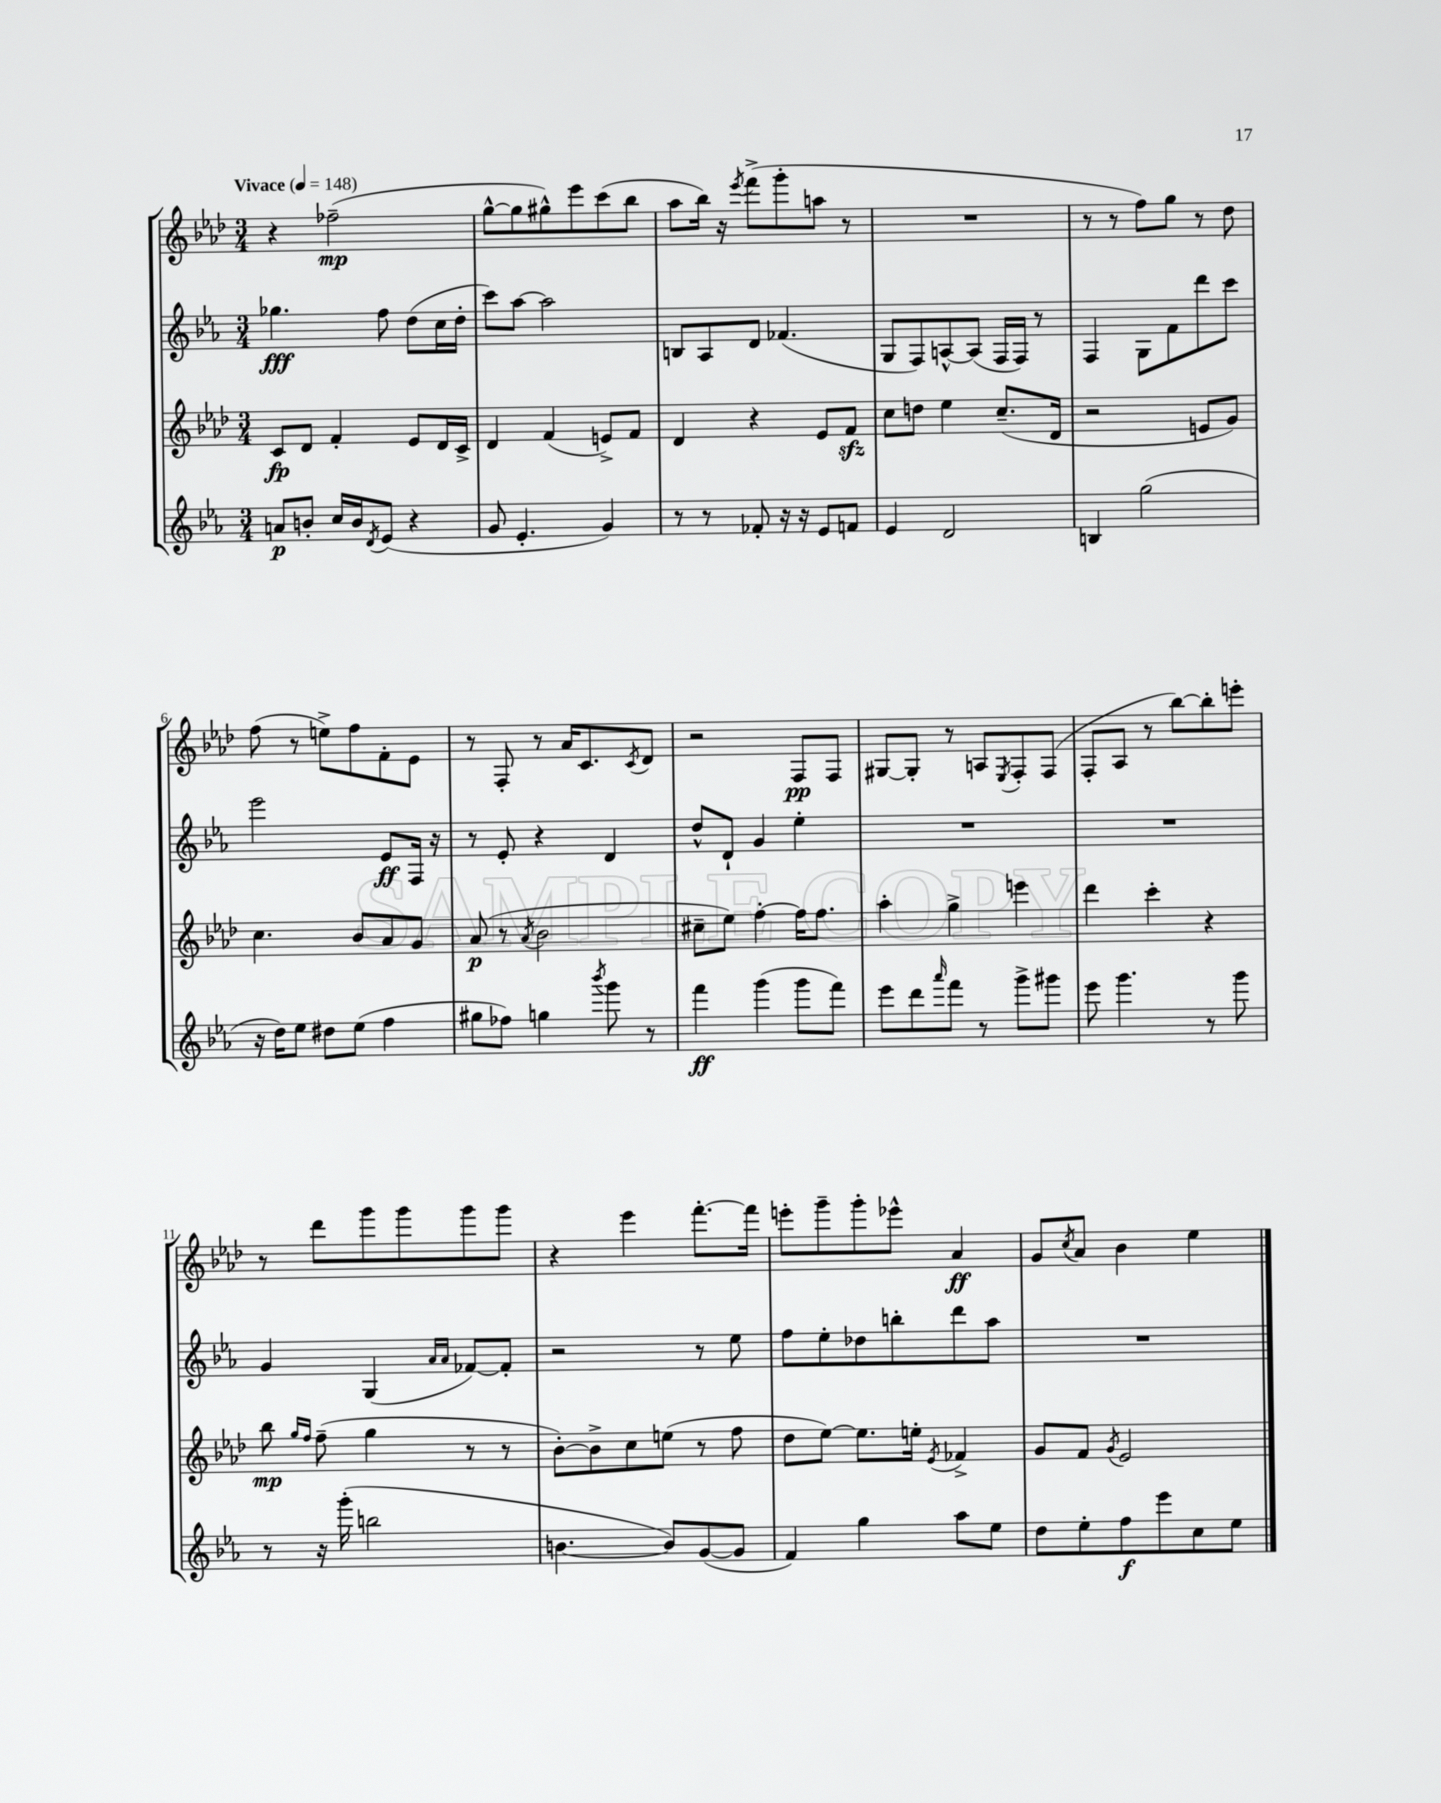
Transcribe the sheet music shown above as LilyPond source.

<<
\new StaffGroup <<
\new Staff = "s0" {
    \clef treble \key aes \major \numericTimeSignature \time 3/4 \tempo "Vivace" 4 = 148
    r4 fes''2--\mp( |
    g''8~-^ g''8 gis''8-^) ees'''8 c'''8( bes''8 |
    aes''8 bes''16) r16 \acciaccatura { ees'''8 } f'''8->( g'''8-. a''8 r8 |
    R2. |
    r8 r8 f''8) g''8 r8 des''8 |
    f''8( r8 e''8->) f''8 f'8-. ees'8 |
    r8 f8-. r8 aes'16 c'8. \acciaccatura { c'8 } des'8 |
    r2 f8\pp f8 |
    gis8~ gis8-. r8 a8 \acciaccatura { ees8 } f8-. f8( |
    f8-. aes8 r8 bes''8~) bes''8-. e'''8-. |
    r8 des'''8 g'''8 g'''8 g'''8 g'''8 |
    r4 ees'''4 f'''8.~-. f'''16 |
    e'''8-. g'''8-- g'''8-. ees'''8-^ aes'4\ff |
    g'8 \acciaccatura { c''8 } aes'8 bes'4 ees''4 \bar "|." |
}
\new Staff = "s1" {
    \clef treble \key ees \major \numericTimeSignature \time 3/4
    ges''4.\fff f''8 d''8( c''16 d''16-. |
    c'''8) aes''8~ aes''2 |
    b8 aes8 d'8 fes'4.( |
    g8 f8) a8~-^ a8( f16 f16) r8 |
    f4 g8 f'8 d'''8 c'''8 |
    ees'''2 ees'8\ff f16 r16 |
    r8 ees'8-. r4 d'4 |
    d''8-^ d'8-! g'4 ees''4-. |
    R2. |
    R2. |
    g'4 g4( \grace { aes'16 aes'16 } fes'8~) fes'8-. |
    r2 r8 ees''8 |
    f''8 ees''8-. des''8 b''8-. d'''8 aes''8 |
    R2. \bar "|." |
}
\new Staff = "s2" {
    \clef treble \key aes \major \numericTimeSignature \time 3/4
    c'8\fp des'8 f'4-. ees'8 des'16 c'16-> |
    des'4 f'4( e'8->) f'8 |
    des'4 r4 ees'8 f'8\sfz |
    c''8 d''8 ees''4 c''8.--( des'16 |
    r2 e'8 g'8) |
    c''4. bes'8 aes'8 g'8 |
    aes'8\p( r8 \acciaccatura { aes'8 } bes'2 |
    cis''8-- ees''8) f''4~-. f''16 f''8. |
    aes''4-. g''4-> e'''4 |
    des'''4 c'''4-. r4 |
    bes''8\mp \grace { g''16 f''16 } f''8--( g''4 r8 r8 |
    bes'8~-.) bes'8-> c''8 e''8( r8 f''8 |
    des''8 ees''8~) ees''8. e''16-. \acciaccatura { ees'8 } fes'4-> |
    g'8 f'8 \acciaccatura { g'8 } ees'2 \bar "|." |
}
\new Staff = "s3" {
    \clef treble \key ees \major \numericTimeSignature \time 3/4
    a'8\p b'8-. c''16 b'16 \acciaccatura { d'8 } ees'8( r4 |
    g'8 ees'4.-. g'4) |
    r8 r8 fes'8-. r16 r16 ees'8 f'8 |
    ees'4 d'2 |
    b4 g''2( |
    r16 d''16) ees''8 dis''8 ees''8( f''4 |
    gis''8 fes''8) g''4 \acciaccatura { bes'''8 } g'''8 r8 |
    f'''4\ff g'''4( g'''8 f'''8) |
    ees'''8 d'''8 \grace { aes'''16 } f'''8 r8 g'''8-> gis'''8 |
    ees'''8 g'''4. r8 g'''8 |
    r8 r16 g'''16-.( b''2 |
    b'4.~ b'8) g'8~( g'8 |
    f'4) g''4 aes''8 ees''8 |
    d''8 ees''8-. f''8\f ees'''8 c''8 ees''8 \bar "|." |
}
>>
>>
